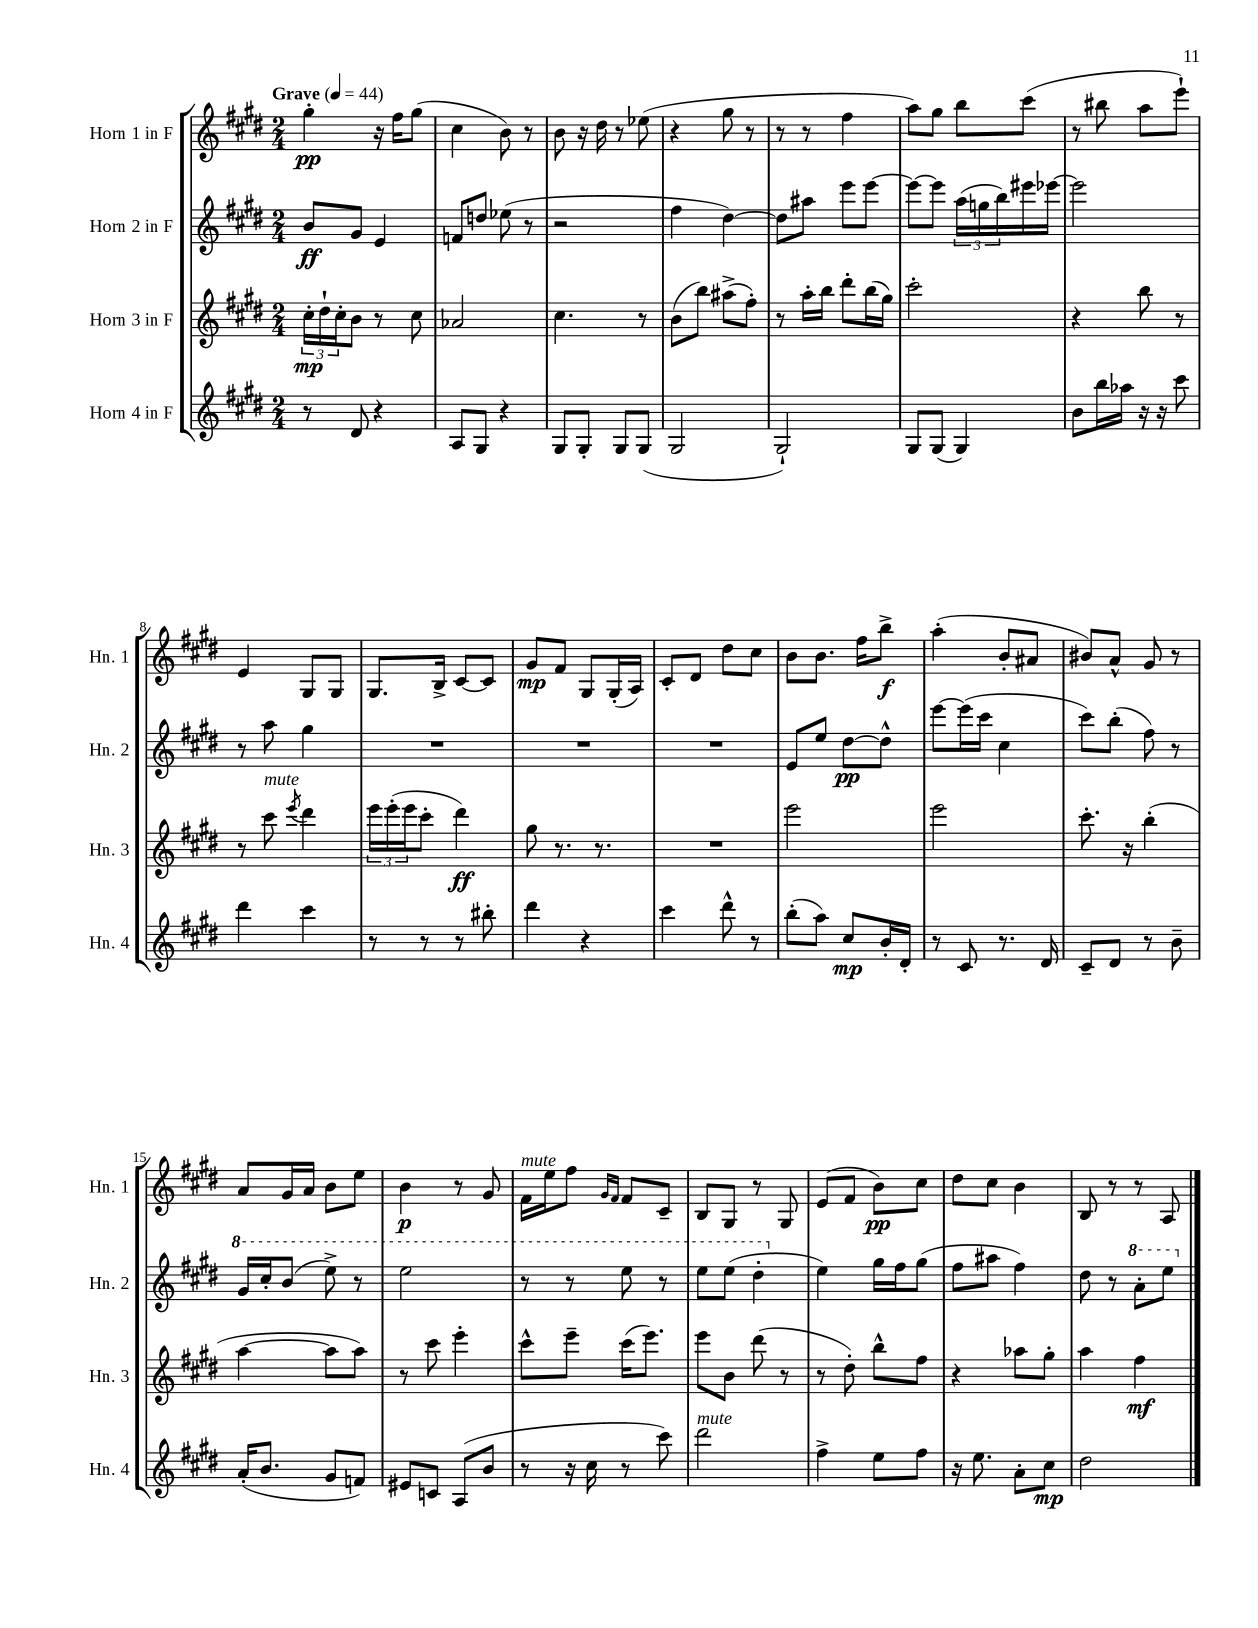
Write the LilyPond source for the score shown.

<<
\new StaffGroup <<
\new Staff = "s0" \with { instrumentName = "Horn 1 in F" shortInstrumentName = "Hn. 1" } {
    \clef treble \key e \major \numericTimeSignature \time 2/4 \tempo "Grave" 4 = 44
    gis''4-.\pp r16 fis''16 gis''8( |
    cis''4 b'8) r8 |
    b'8 r16 dis''16 r8 ees''8( |
    r4 gis''8 r8 |
    r8 r8 fis''4 |
    a''8) gis''8 b''8 cis'''8( |
    r8 bis''8 a''8 e'''8-!) |
    e'4 gis8 gis8 |
    gis8. b16-> cis'8~ cis'8 |
    gis'8\mp fis'8 gis8 gis16-.( a16) |
    cis'8-. dis'8 dis''8 cis''8 |
    b'8 b'8. fis''16 b''8->\f |
    a''4-.( b'8-. ais'8 |
    bis'8) a'8-^ gis'8 r8 |
    a'8 gis'16 a'16 b'8 e''8 |
    b'4\p r8 gis'8 |
    fis'16^\markup { \italic "mute" } e''16 fis''8 \grace { gis'16 fis'16 } fis'8 cis'8-- |
    b8 gis8 r8 gis8 |
    e'8( fis'8 b'8\pp) cis''8 |
    dis''8 cis''8 b'4 |
    b8 r8 r8 a8 \bar "|." |
}
\new Staff = "s1" \with { instrumentName = "Horn 2 in F" shortInstrumentName = "Hn. 2" } {
    \clef treble \key e \major \numericTimeSignature \time 2/4
    b'8\ff gis'8 e'4 |
    f'8 d''8 ees''8( r8 |
    r2 |
    fis''4 dis''4~) |
    dis''8 ais''8 e'''8 e'''8~ |
    e'''8~ e'''8 \tuplet 3/2 { a''16( g''16 b''16) } eis'''16 ees'''16~ |
    ees'''2 |
    r8 a''8 gis''4 |
    R2 |
    R2 |
    R2 |
    e'8 e''8 dis''8~\pp dis''8-^ |
    e'''8~ e'''16( cis'''16 cis''4 |
    cis'''8) b''8-.( fis''8) r8 |
    \ottava #1 gis''16 cis'''16-. b''8( e'''8->) r8 |
    e'''2 |
    r8 r8 e'''8 r8 |
    e'''8 e'''8( dis'''4-. \ottava #0 |
    e''4) gis''16 fis''16 gis''8( |
    fis''8 ais''8 fis''4) |
    dis''8 r8 \ottava #1 a''8-. e'''8 \ottava #0 \bar "|." |
}
\new Staff = "s2" \with { instrumentName = "Horn 3 in F" shortInstrumentName = "Hn. 3" } {
    \clef treble \key e \major \numericTimeSignature \time 2/4
    \tuplet 3/2 { cis''16-.\mp dis''16-! cis''16-. } b'8 r8 cis''8 |
    aes'2 |
    cis''4. r8 |
    b'8( b''8) ais''8->( fis''8-.) |
    r8 a''16-. b''16 dis'''8-. b''16( gis''16) |
    cis'''2-. |
    r4 b''8 r8 |
    r8 cis'''8^\markup { \italic "mute" } \acciaccatura { e'''8 } dis'''4 |
    \tuplet 3/2 { e'''16 e'''16-.( e'''16 } cis'''8-. dis'''4\ff) |
    gis''8 r8. r8. |
    R2 |
    e'''2 |
    e'''2 |
    cis'''8.-. r16 b''4-.( |
    a''4~ a''8 a''8) |
    r8 cis'''8 e'''4-. |
    cis'''8-^ e'''8-- cis'''16( e'''8.) |
    e'''8 b'8 dis'''8( r8 |
    r8 dis''8-.) b''8-^ fis''8 |
    r4 aes''8 gis''8-. |
    a''4 fis''4\mf \bar "|." |
}
\new Staff = "s3" \with { instrumentName = "Horn 4 in F" shortInstrumentName = "Hn. 4" } {
    \clef treble \key e \major \numericTimeSignature \time 2/4
    r8 dis'8 r4 |
    a8 gis8 r4 |
    gis8 gis8-. gis8 gis8( |
    gis2 |
    gis2-!) |
    gis8 gis8( gis4) |
    b'8 b''16 aes''16 r16 r16 cis'''8 |
    dis'''4 cis'''4 |
    r8 r8 r8 bis''8-. |
    dis'''4 r4 |
    cis'''4 dis'''8-^ r8 |
    b''8-.( a''8) cis''8\mp b'16-. dis'16-. |
    r8 cis'8 r8. dis'16 |
    cis'8-- dis'8 r8 b'8-- |
    a'16-.( b'8. gis'8 f'8) |
    eis'8 c'8 a8( b'8 |
    r8 r16 cis''16 r8 cis'''8) |
    dis'''2^\markup { \italic "mute" } |
    fis''4-> e''8 fis''8 |
    r16 e''8. a'8-. cis''8\mp |
    dis''2 \bar "|." |
}
>>
>>
